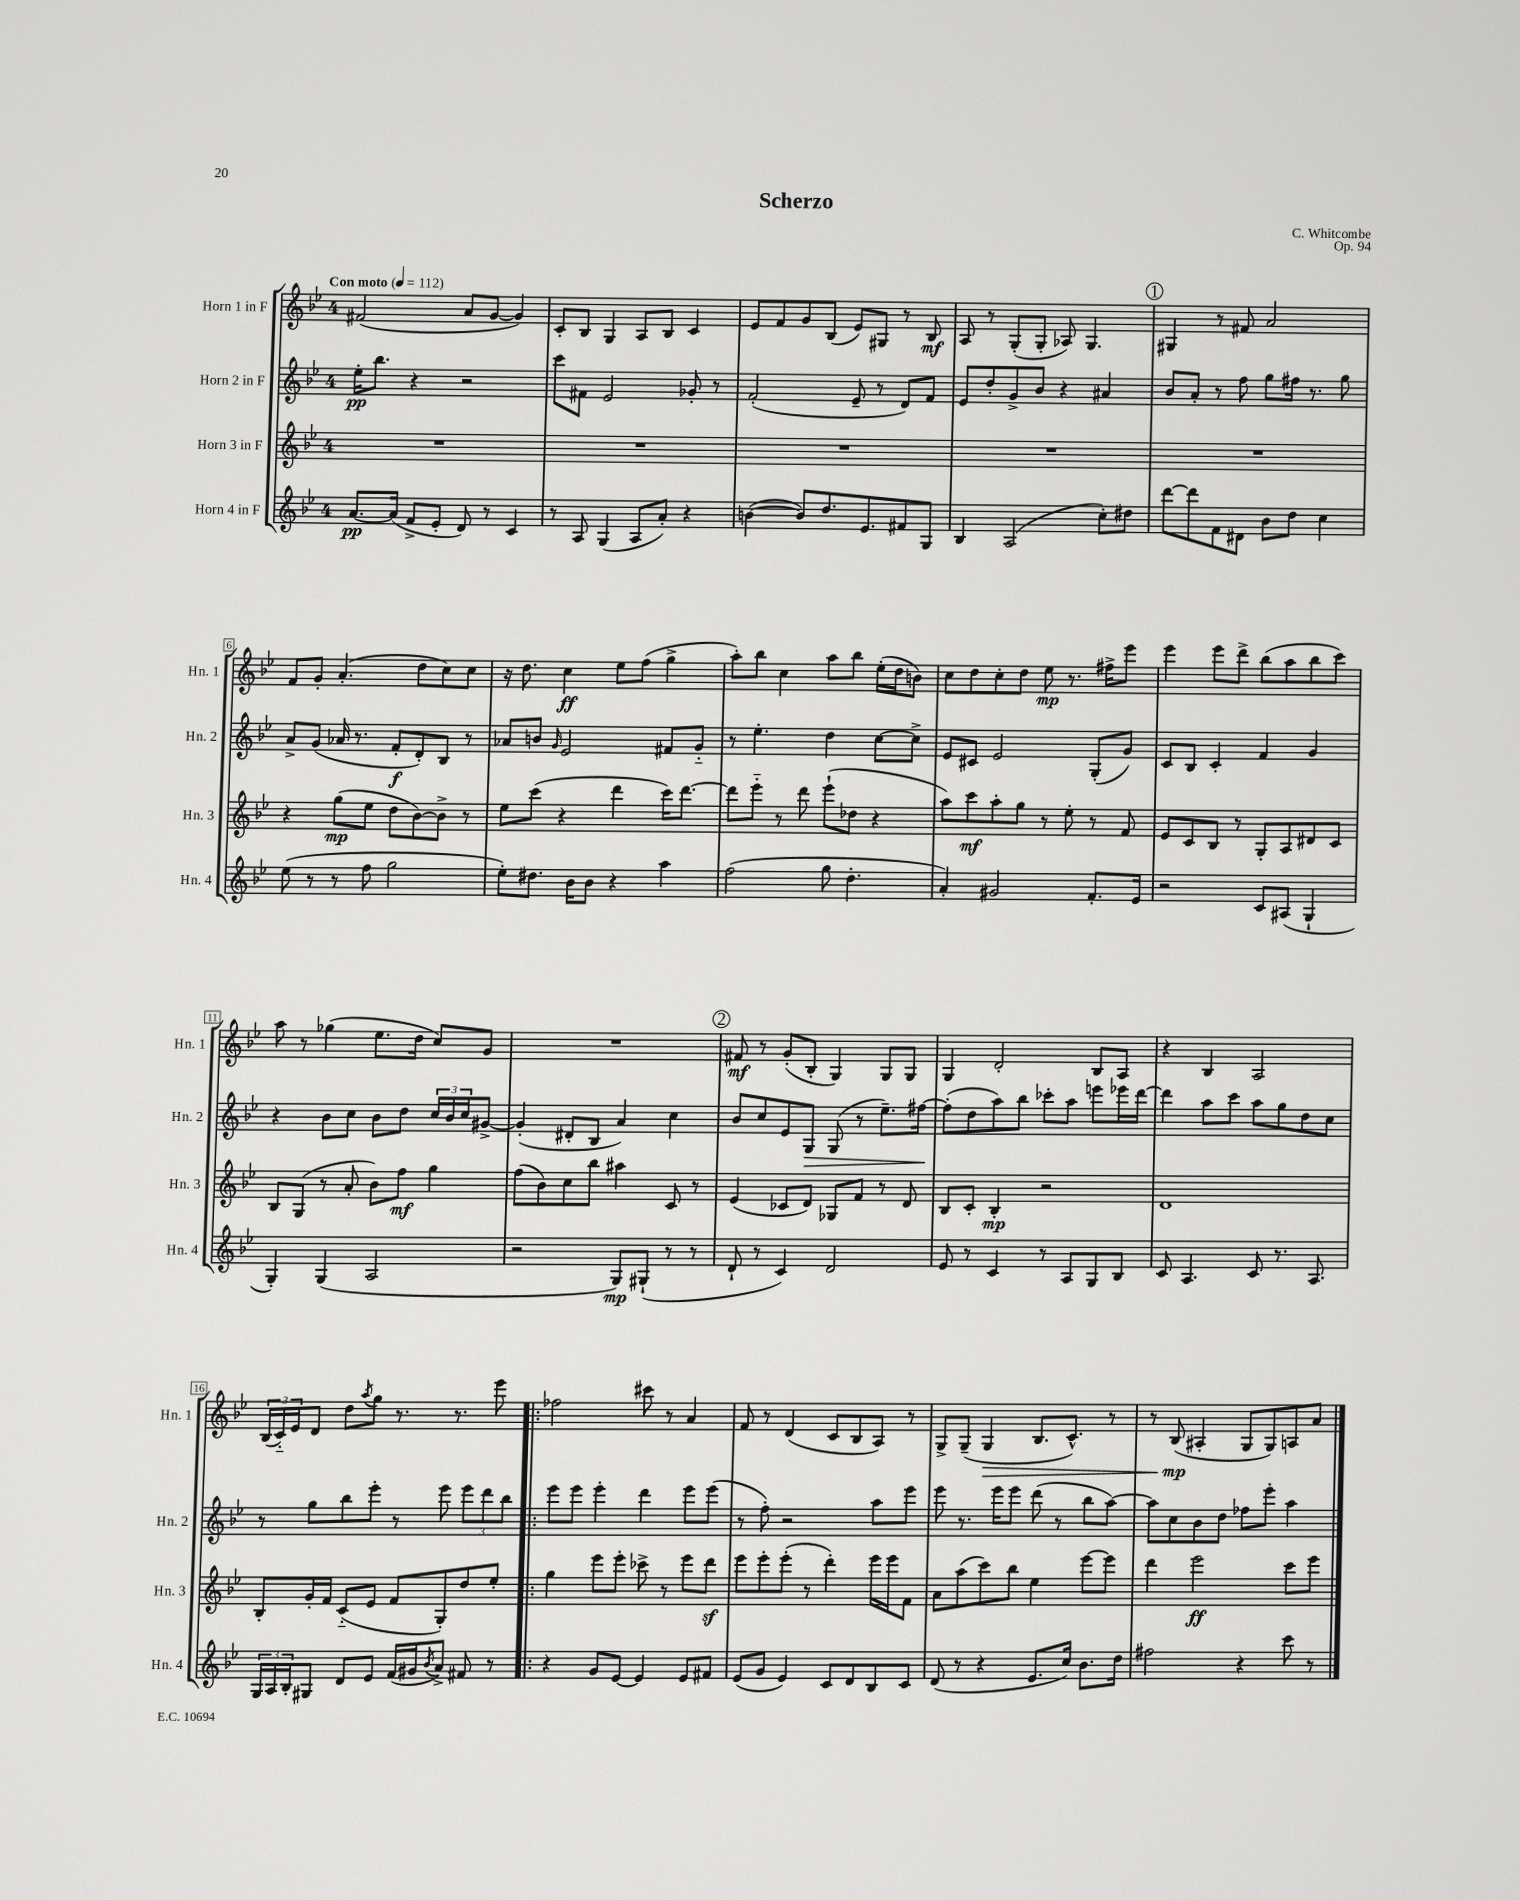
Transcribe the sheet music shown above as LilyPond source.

\header { title = "Scherzo" composer = "C. Whitcombe" opus = "Op. 94" }
<<
\new StaffGroup <<
\new Staff = "s0" \with { instrumentName = "Horn 1 in F" shortInstrumentName = "Hn. 1" } {
    \clef treble \key bes \major \once \override Staff.TimeSignature.style = #'single-digit \time 4/4 \tempo "Con moto" 4 = 112
    fis'2( a'8 g'8~ g'4) |
    c'8-. bes8 g4 a8 bes8 c'4 |
    ees'8 f'8 g'8 bes8( ees'8) gis8 r8 bes8\mf |
    a8 r8 g8-.( g8-. aes8) g4. |
    \mark \markup { \circle "1" } gis4 r8 fis'8 a'2 |
    f'8 g'8-. a'4.-.( d''8 c''8) c''8 |
    r16 d''8. c''4\ff ees''8 f''8( g''4-> |
    a''8-.) bes''8 c''4 a''8 bes''8 ees''16-.( d''16 b'8) |
    c''8 d''8 c''8-. d''8 ees''8\mp r8. fis''16-> ees'''8 |
    ees'''4 ees'''8 d'''8-> bes''8( a''8 bes''8 c'''8) |
    a''8 r8 ges''4( ees''8. d''16 c''8) g'8 |
    R1 |
    \mark \markup { \circle "2" } fis'8\mf r8 g'8-.( bes8-. g4) g8 g8 |
    g4 d'2-. bes8 a8 |
    r4 bes4 a2 |
    \tuplet 3/2 { bes16( c'16-_) ees'16 } d'8 d''8 \acciaccatura { a''8 } g''8 r8. r8. ees'''8 |
    \bar ".|:" fes''2 cis'''8 r8 a'4 |
    f'8 r8 d'4( c'8 bes8 a8) r8 |
    g8-> g8--( g4\> bes8. c'8.-^) r8 |
    r8 bes8\mp\!( ais4-. g8 g8) a8 a'8 \bar "|." |
}
\new Staff = "s1" \with { instrumentName = "Horn 2 in F" shortInstrumentName = "Hn. 2" } {
    \clef treble \key bes \major \once \override Staff.TimeSignature.style = #'single-digit \time 4/4
    ees''16-.\pp bes''8. r4 r2 |
    c'''8 fis'8 ees'2 ges'8-. r8 |
    f'2-.( ees'8-- r8 d'8) f'8 |
    ees'8 d''8-. g'8-> bes'8 r4 ais'4 |
    \mark \markup { \circle "1" } bes'8 a'8-. r8 f''8 g''8 fis''16 r8. g''8 |
    a'8-> g'8( aes'16 r8. f'8-.\f d'8-.) bes8 r8 |
    aes'8 b'8 \grace { g'16 } ees'2 fis'8 g'8-_ |
    r8 ees''4.-. d''4 c''8~ c''8-> |
    ees'8 cis'8 ees'2 g8-.( g'8) |
    c'8 bes8 c'4-. f'4 g'4 |
    r4 bes'8 c''8 bes'8 d''8 \tuplet 3/2 { c''16 bes'16 c''16 } gis'8~-> |
    gis'4-.( dis'8-. bes8 a'4) c''4 |
    \mark \markup { \circle "2" } bes'8 c''8 ees'8 g8\> g8( r8 ees''8.--) fis''16~\! |
    fis''8-.( d''8 a''8) bes''8 ces'''8-. a''8 e'''8 ees'''16 d'''16~ |
    d'''4 a''8 c'''8 a''8 g''8 d''8 c''8 |
    r8 g''8 bes''8 ees'''8-. r8 ees'''8 \tuplet 3/2 { ees'''8 d'''8 bes''8 } |
    \bar ".|:" ees'''8 ees'''8 ees'''4-. d'''4 ees'''8 ees'''8( |
    r8 f''8-.) r2 a''8 ees'''8 |
    ees'''8 r8. ees'''16 ees'''8 d'''8( r8 bes''8 a''8~) |
    a''8 c''8 bes'8 d''8 fes''8 ees'''8-. a''4 \bar "|." |
}
\new Staff = "s2" \with { instrumentName = "Horn 3 in F" shortInstrumentName = "Hn. 3" } {
    \clef treble \key bes \major \once \override Staff.TimeSignature.style = #'single-digit \time 4/4
    R1 |
    R1 |
    R1 |
    R1 |
    \mark \markup { \circle "1" } R1 |
    r4 g''8\mp( ees''8 d''8 bes'8~) bes'8-> r8 |
    ees''8 c'''8( r4 d'''4 c'''16) d'''8.~ |
    d'''8 ees'''8-_ r8 d'''8 ees'''8-!( des''8 r4 |
    a''8) c'''8\mf a''8-. g''8 r8 ees''8-. r8 f'8 |
    ees'8 c'8 bes8 r8 g8-. a8 dis'8 c'8 |
    bes8 g8( r8 a'8-. bes'8) f''8\mf g''4 |
    f''8( bes'8) c''8 bes''8 ais''4 c'8 r8 |
    \mark \markup { \circle "2" } ees'4( ces'8 d'8) ges8 f'8 r8 d'8 |
    bes8 c'8-. bes4-.\mp r2 |
    d'1 |
    bes8-. g'16-. f'16 c'8-_( ees'8 f'8 g8-.) d''8 ees''8-. |
    \bar ".|:" g''4 ees'''8 ees'''8-. ces'''8-> r8 ees'''8 d'''8\sf |
    ees'''8 ees'''8-. ees'''8-.( r8 d'''4-.) ees'''16 ees'''16 f'8 |
    a'8 a''8( c'''8) bes''8 ees''4 ees'''8~ ees'''8 |
    d'''4 ees'''2\ff c'''8 ees'''8 \bar "|." |
}
\new Staff = "s3" \with { instrumentName = "Horn 4 in F" shortInstrumentName = "Hn. 4" } {
    \clef treble \key bes \major \once \override Staff.TimeSignature.style = #'single-digit \time 4/4
    a'8.~\pp a'16( f'8-> ees'8-. d'8) r8 c'4 |
    r8 a8 g4( a8 a'8-.) r4 |
    b'4~( b'8) d''8. ees'8. fis'8 g8 |
    bes4 a2( c''8-.) dis''8 |
    \mark \markup { \circle "1" } d'''8~ d'''8 f'8 dis'8 bes'8 d''8 c''4 |
    ees''8( r8 r8 f''8 g''2 |
    ees''8-.) dis''8. bes'16 bes'8 r4 a''4 |
    f''2( g''8 d''4.-. |
    a'4-.) gis'2 f'8.-. ees'16 |
    r2 c'8 ais8( g4-! |
    g4-.) g4( a2 |
    r2 g8\mp) gis8-!( r8 r8 |
    \mark \markup { \circle "2" } d'8-! r8 c'4) d'2 |
    ees'8 r8 c'4 r8 a8 g8 bes8 |
    c'8 a4. c'8 r8. a8. |
    \tuplet 3/2 { g16 a16 bes16-. } gis8 d'8 ees'8 f'16( gis'16 \acciaccatura { bes'8 } a'8->) fis'8 r8 |
    \bar ".|:" r4 g'8 ees'8~ ees'4 ees'8 fis'8 |
    ees'8( g'8 ees'4) c'8 d'8 bes8 c'8 |
    d'8( r8 r4 ees'8. c''16) bes'8. d''16 |
    fis''2 r4 c'''8 r8 \bar "|." |
}
>>
>>
\layout { \context { \Score \override BarNumber.stencil = #(make-stencil-boxer 0.1 0.3 ly:text-interface::print) } }
